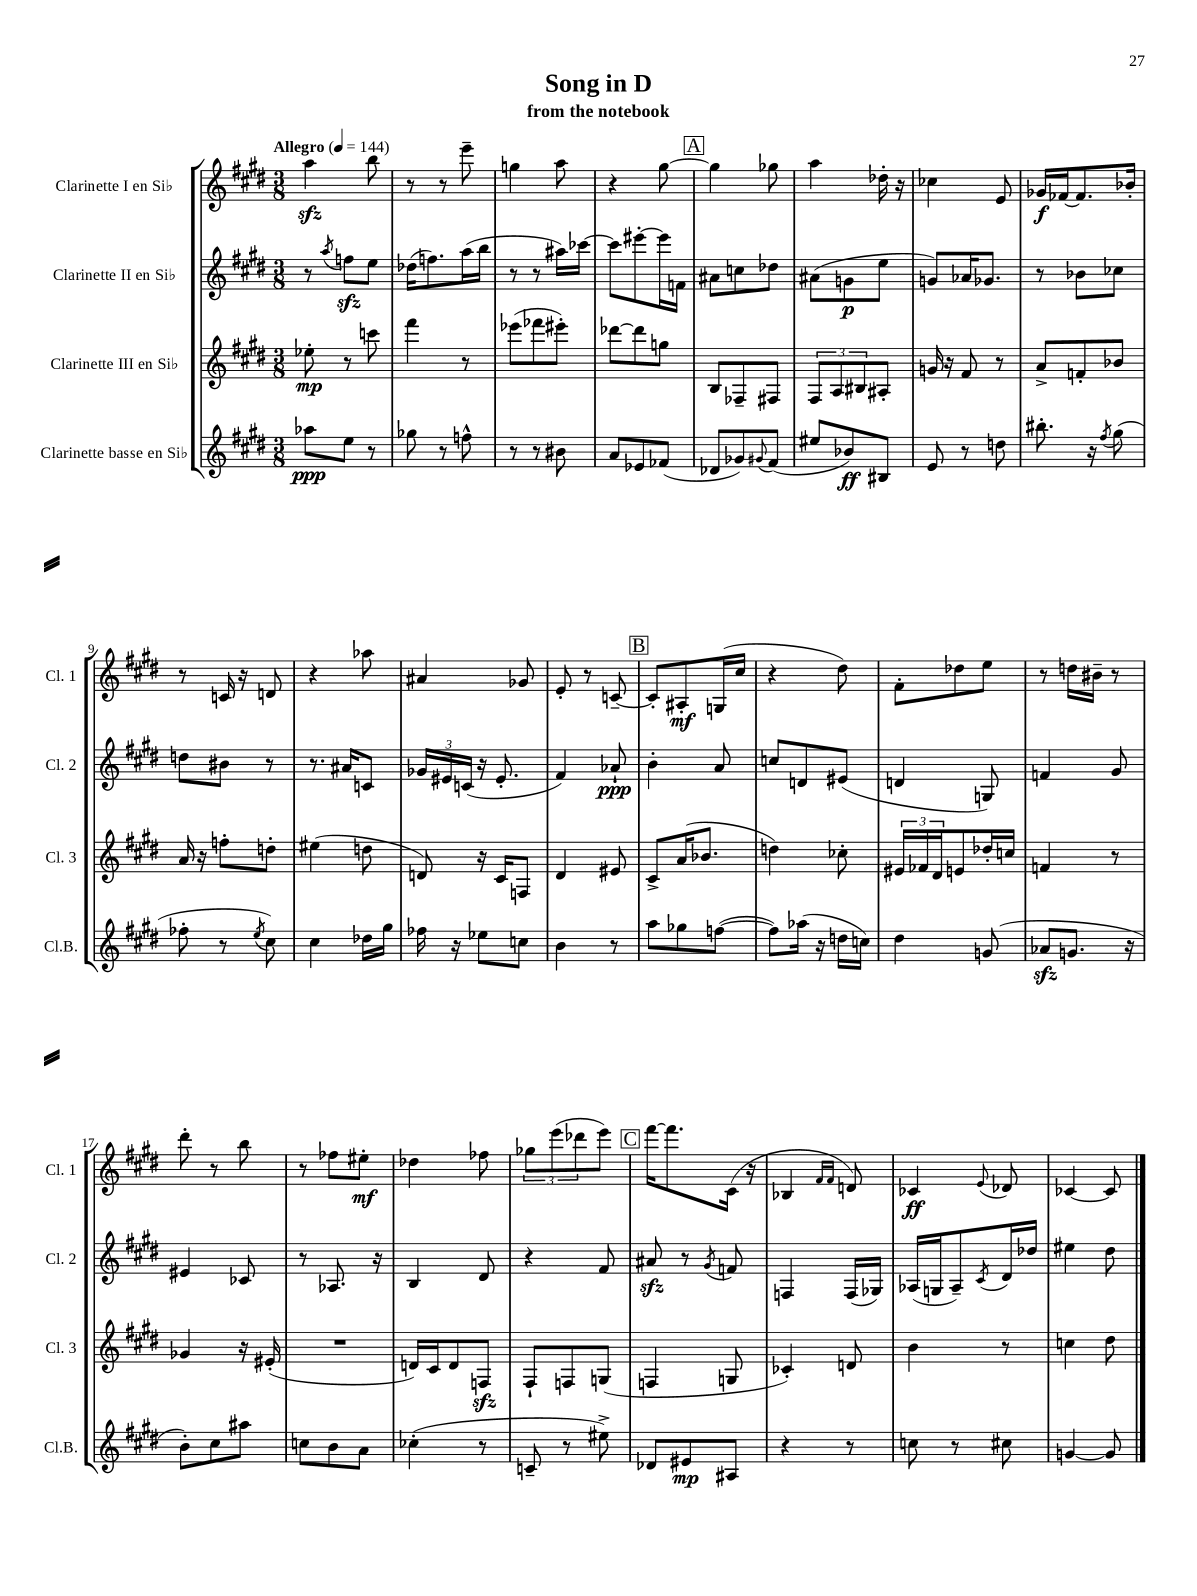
\header { title = "Song in D" subtitle = "from the notebook" }
<<
\new StaffGroup <<
\new Staff = "s0" \with { instrumentName = "Clarinette I en Sib" shortInstrumentName = "Cl. 1" } {
    \clef treble \key e \major \numericTimeSignature \time 3/8 \tempo "Allegro" 4 = 144
    a''4\sfz b''8 |
    r8 r8 e'''8-- |
    g''4 a''8 |
    r4 gis''8~ |
    \mark \markup { \box "A" } gis''4 ges''8 |
    a''4 des''16-. r16 |
    ces''4 e'8 |
    ges'16\f fes'16~ fes'8. bes'16-. |
    r8 c'16 r16 d'8 |
    r4 aes''8 |
    ais'4 ges'8 |
    e'8-. r8 c'8~-- |
    \mark \markup { \box "B" } c'8-. ais8-.\mf g16( cis''16 |
    r4 dis''8) |
    fis'8-. des''8 e''8 |
    r8 d''16 bis'16-- r8 |
    dis'''8-. r8 b''8 |
    r8 fes''8 eis''8-.\mf |
    des''4 fes''8 |
    \tuplet 3/2 { ges''8 e'''8( des'''8 } e'''8) |
    \mark \markup { \box "C" } fis'''16~ fis'''8. cis'16( r16 |
    bes4 \grace { fis'16 fis'16 } d'8) |
    ces'4\ff \appoggiatura { e'8 } des'8 |
    ces'4~ ces'8 \bar "|." |
}
\new Staff = "s1" \with { instrumentName = "Clarinette II en Sib" shortInstrumentName = "Cl. 2" } {
    \clef treble \key e \major \numericTimeSignature \time 3/8
    r8 \acciaccatura { a''8 } f''8\sfz e''8 |
    des''16( f''8.) a''16( b''16 |
    r8 r8 ais''16) ces'''16~ |
    ces'''8 eis'''8~-. eis'''16 f'16 |
    \mark \markup { \box "A" } ais'8 c''8 des''8 |
    ais'8( g'8\p e''8 |
    g'8) aes'16 ges'8. |
    r8 bes'8 ces''8 |
    d''8 bis'8 r8 |
    r8. ais'16 c'8 |
    \tuplet 3/2 { ges'16 eis'16 c'16( } r16 eis'8.-. |
    fis'4) aes'8-!\ppp |
    \mark \markup { \box "B" } b'4-. a'8 |
    c''8 d'8 eis'8( |
    d'4 g8) |
    f'4 gis'8 |
    eis'4 ces'8 |
    r8 aes8. r16 |
    b4 dis'8 |
    r4 fis'8 |
    \mark \markup { \box "C" } ais'8\sfz r8 \acciaccatura { gis'8 } f'8 |
    f4 f16( ges16) |
    aes16( g16 aes8--) \acciaccatura { cis'8 } dis'16 des''16 |
    eis''4 dis''8 \bar "|." |
}
\new Staff = "s2" \with { instrumentName = "Clarinette III en Sib" shortInstrumentName = "Cl. 3" } {
    \clef treble \key e \major \numericTimeSignature \time 3/8
    ees''8-.\mp r8 c'''8 |
    fis'''4 r8 |
    ees'''8( fes'''8 eis'''8-.) |
    des'''8~ des'''8 g''8 |
    \mark \markup { \box "A" } b8 fes8-- fis8 |
    \tuplet 3/2 { fis8 a8 bis8 } ais8-. |
    g'16 r16 fis'8 r8 |
    a'8-> f'8-. bes'8 |
    a'16 r16 f''8-. d''8-. |
    eis''4( d''8 |
    d'8) r16 cis'16 f8 |
    dis'4 eis'8 |
    \mark \markup { \box "B" } cis'8-> a'16( bes'8. |
    d''4) ces''8-. |
    \tuplet 3/2 { eis'16 fes'16 dis'16 } e'8 des''16-. c''16 |
    f'4 r8 |
    ges'4 r16 eis'16-.( |
    R4. |
    d'16) cis'16 d'8 f8\sfz |
    fis8-! f8 g8( |
    \mark \markup { \box "C" } f4 g8 |
    ces'4-.) d'8 |
    b'4 r8 |
    c''4 dis''8 \bar "|." |
}
\new Staff = "s3" \with { instrumentName = "Clarinette basse en Sib" shortInstrumentName = "Cl.B." } {
    \clef treble \key e \major \numericTimeSignature \time 3/8
    aes''8\ppp e''8 r8 |
    ges''8 r8 f''8-^ |
    r8 r8 bis'8 |
    a'8 ees'8 fes'8( |
    \mark \markup { \box "A" } des'8 ges'8) \appoggiatura { gis'8 } fis'8( |
    eis''8 bes'8\ff) bis8 |
    e'8 r8 d''8 |
    bis''8.-. r16 \acciaccatura { fis''8 } gis''8( |
    fes''8-. r8 \acciaccatura { e''8 } cis''8) |
    cis''4 des''16 gis''16 |
    fes''16 r16 ees''8 c''8 |
    b'4 r8 |
    \mark \markup { \box "B" } a''8 ges''8 f''8~( |
    f''8) aes''16( r16 d''16 c''16) |
    dis''4 g'8( |
    aes'8\sfz g'8. r16 |
    b'8-.) cis''8 ais''8 |
    c''8 b'8 a'8 |
    ces''4-.( r8 |
    c'8-- r8 eis''8->) |
    \mark \markup { \box "C" } des'8 eis'8\mp ais8 |
    r4 r8 |
    c''8 r8 cis''8 |
    g'4~ g'8 \bar "|." |
}
>>
>>
